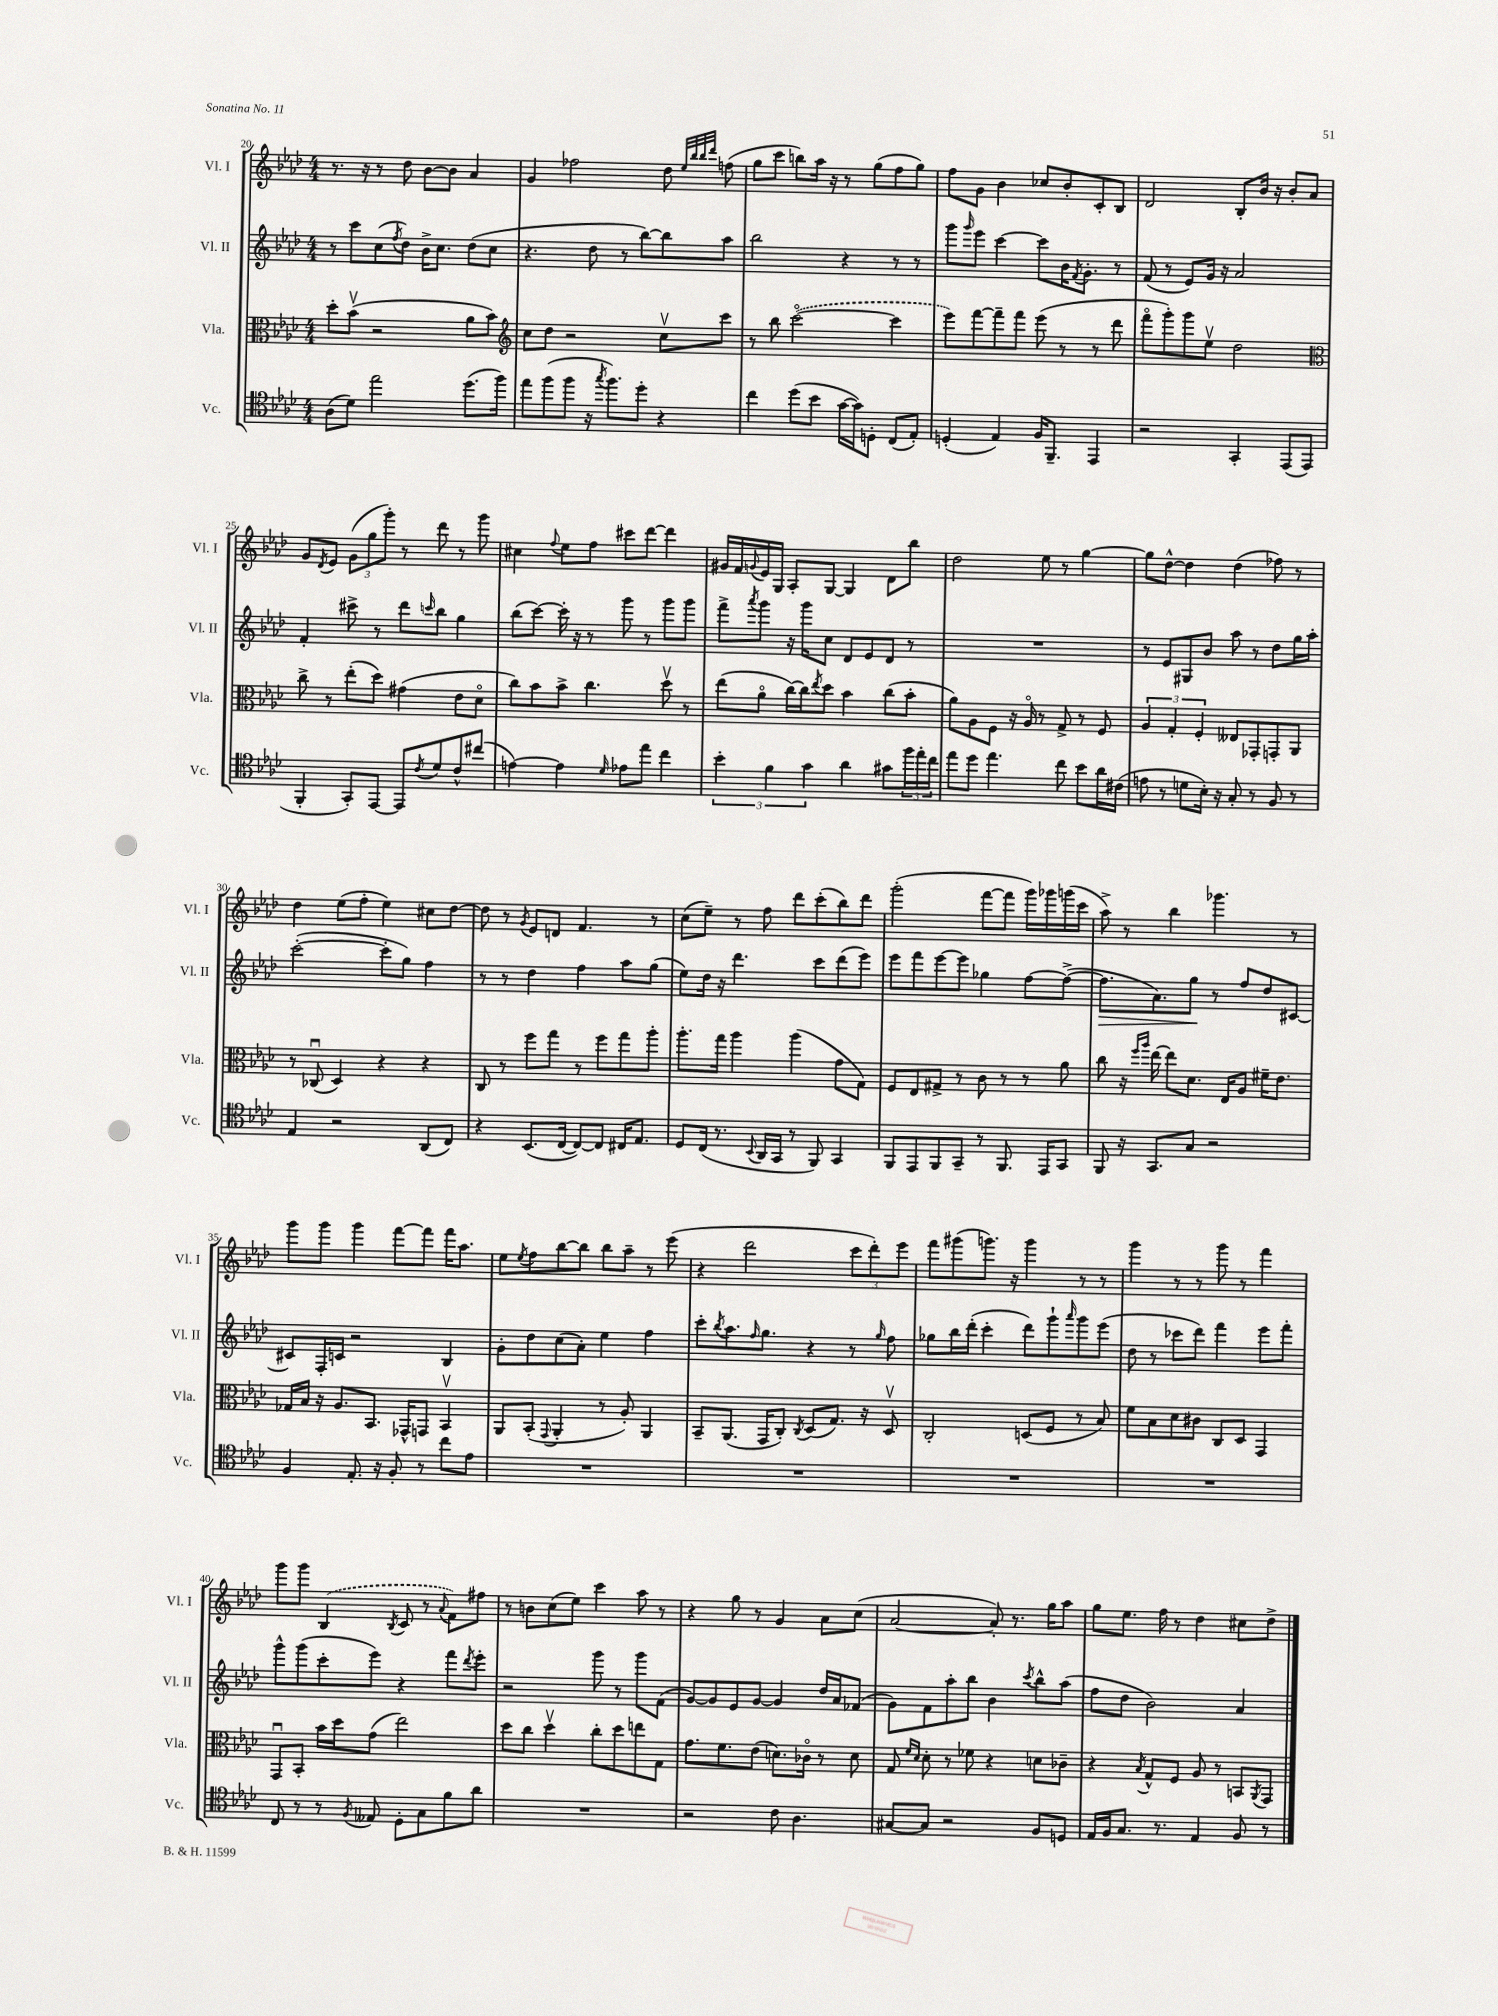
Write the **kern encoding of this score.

**kern	**kern	**kern	**kern
*staff4	*staff3	*staff2	*staff1
*clefC4	*clefC3	*clefG2	*clefG2
*k[b-e-a-d-]	*k[b-e-a-d-]	*k[b-e-a-d-]	*k[b-e-a-d-]
*M4/4	*M4/4	*M4/4	*M4/4
(8A-\L	8dd-'\L	8r	8.r
8d-\J)	(8b-v\J	8ccc\L	.
.	.	.	16r
2ee-\	2r	(8cc\	8r
.	.	8qff/	.
.	.	8dd-\J)	8dd-\
.	.	16b-^\LK	[8b-\L
.	.	8.cc\J	.
.	.	.	8b-\]J
(8.dd-\L	8a-\L	(8dd-\L	4a-/
.	8b-\J)	8cc\J	.
16ff\Jk)	.	.	.
=	=	=	=
*	*clefG2	*	*
8ee-\L	8cc\L	4.r	4g/
(8ff\	8dd-\J	.	.
8ff\J	2r	.	2ff-\
16r	.	8dd-\	.
8qgg/	.	.	.
8.ff\L)	.	.	.
.	.	8r	.
8dd-'\J	.	[8bb-\L)	.
4r	8ccv\L	8bb-\]	8dd-\
.	.	.	32qqee-/LLL
.	.	.	32qqbb-/
.	.	.	32qqbb-/
.	.	.	32qqddd-/JJJ
.	8ccc\J	8aa-\J	(8ff\
=	=	=	=
4cc\	8r	2bb-\	8gg\L
.	8bb-\	.	8ccc\J
(8dd-\L	([2ccco\	.	8bb\L)
8b-\J	.	.	16aa-\Jk
.	.	.	16r
[16g\LL	.	4r	8r
16g\]J)	.	.	.
8D'\J	.	.	(8gg\L
(8C/L	4ccc\]	8r	8ff\
8E-'/J)	.	8r	8gg\J)
=	=	=	=
(4D'/	8eee-\L)	8ggg\L	8ff\L
.	.	16qqggg/	.
.	[8fff\	8eee-\J	8g\J
4E-/)	8fff~\]	[4ccc\	4b-\
.	8fff\J	.	.
16F/LK	(8eee-\	8ccc\]L	8cc-/L
8.FF~/J	.	.	.
.	8r	16b-\K	8b-'/
.	.	8qf/	.
.	.	8.g'\J	.
4EE-/	8r	.	8c'/
.	8ddd-\	8r	8B-/J
=	=	=	=
2r	8fffo\L	(8f/	2d-/
.	8ggg'\)	8r	.
.	8ggg\	8e-/L)	.
.	8ee-v\J	16g/Jk	.
.	.	16r	.
4GG'/	2dd-\	2a-/	8B-'/L
.	.	.	16b-/Jk
.	.	.	16r
(8EE-/L	.	.	8b-'/L
8EE-/J	.	.	8a-/J
=	=	=	=
*	*clefC3	*	*
4FF'/	8cc^\	4f'/	8g/L
.	.	.	8qd-/
.	8r	.	8e-/J
8GG'/L)	(8ee-'\L	8ccc#^\	(12g\L
.	.	.	12gg\
[8EE-/J	8dd-\J)	8r	.
.	.	.	12ggg'\J)
8EE-/]L	(4g#\	8ddd-\L	8r
8qc/	.	16qqccc/	.
8d-/	.	8bb-\J	8ddd-\
8c^^/	8e-\L	4gg\	8r
(8cc#/J	8d-o\J	.	8ggg\
=	=	=	=
[4e\)	8cc\L)	(8bb-\L	4cc#\
.	8b-\	[8ccc\J)	.
.	.	.	8qqff/
4e\]	8b-^\J	16ccc'\]	8ee-\L
.	.	16r	.
.	4.cc\	8r	8ff\J
16qqd-/	.	.	.
8e-\L	.	8ggg\	8ccc#\L
8ee-\J	.	8r	[8ddd-\J
4cc\	8dd-v\	8ggg\L	4ddd-\]
.	8r	8ggg\J	.
=	=	=	=
6b-'\	(8ee-\L	8fff^\L	16g#/LL
.	.	.	16f/
.	.	8qaaa-/	8qqg/
.	8a-o\J	8ggg\J	16e-/
6f\	.	.	.
.	.	.	16G/JJ
.	[16cc\LL)	16r	8A-'/L
.	16cc\]J	16ggg\LK	.
6g\	.	.	.
.	8qee-/	.	.
.	8dd-\J	8cc\J	[8G/J
4a-\	4b-\	8d-/L	4G/]
.	.	8e-/	.
8g#\L	(8cc\L	8d-/J	8d-\L
24ff\L	8b-'\J	8r	8bb-\J
24ee-'\	.	.	.
24cc\JJ	.	.	.
=	=	=	=
8ee-\L	8a-\L)	1r	2dd-\
8dd-\J	8A-\	.	.
4.ee-\	8F\J	.	.
.	16r	.	.
.	16A-o/	.	.
.	8r	.	8ee-\
8cc\	8G^/	.	8r
8b-\L	8r	.	[4gg\
16a-\L	8F/	.	.
(16c#\JJ	.	.	.
=	=	=	=
8e\	6A-/	8r	8gg\]L
8r	.	8e-/L	[8dd-^^\J
.	6G'/	.	.
8d\L	.	8G#/	4dd-\]
.	6F'/	.	.
16B-'\Jk)	.	8b-/J	.
16r	.	.	.
8G'/	8E--/L	8aa-\	(4dd-\
8r	8GG-'/	8r	.
8F/	8GG'/	8dd-\L	8ff-\)
8r	8AA-/J	16gg\L	8r
.	.	16aa-'\JJ	.
=	=	=	=
4E-/	8r	([2ccc'\	4dd-\
.	(8C-u/	.	.
2r	4D-/)	.	(8ee-\L
.	.	.	8ff'\J
.	4r	8ccc'\]L	4ee-\)
.	.	8gg\J)	.
(8AA-/L	4r	4ff\	8cc#\L
8C/J)	.	.	[8dd-\J
=	=	=	=
4r	8C/	8r	8dd-\]
.	8r	8r	8r
.	.	.	8qg/
(8.BB-/L	8ff\L	4dd-\	8e-/L
.	8gg\J	.	8d/J
[16C/Jk	.	.	.
8C/_L)	8r	4ff\	4.f/
8C/]J	8ff\L	.	.
16C#/LK	8gg\	8aa-\L	.
8.E-/J	.	.	.
.	8aa-'\J	(8gg\J	8r
=	=	=	=
8D-/L	8.aa-'\L	8ee-\L)	(8cc\L
(16C/Jk	.	16dd-\Jk	8ee-~\J)
8.r	16gg\Jk	16r	.
.	4aa-\	4.ddd-\	8r
8qqBB-/	.	.	.
16AA-/LL	.	.	8ff\
16GG/JJ	.	.	.
8r	(4aa-\	.	8ddd-\L
8FF/)	.	8ccc\L	(8ccc'\
4GG/	8g\L	(8ddd-\	8bb-\)
.	8G\J)	8eee-\J)	8ddd-\J
=	=	=	=
8FF/L	8F/L	8eee-\L	(2ggg'\
8EE-/	8E-/	8fff\	.
8FF/	8G#^/J	[8eee-\	.
8GG~/J	8r	8eee-\]J	.
8r	8c\	4gg-\	[8fff\L
8.FF/	8r	.	8fff\]J
.	8r	[8ff\L	16ggg\LL)
16EE-/LK	.	.	16ggg-\
8GG/J	8a-\	(8ff^\_J	(16ggg\
.	.	.	16ccc\JJ
=	=	=	=
8FF/	8cc\	8.ff\]L	8aa-^\)
16r	16r	.	8r
.	16qqff/LL	.	.
.	16qqaa-/JJ	.	.
8.GG/L	[16ee-\	8.a-\)	.
.	8ee-\]L	.	4bb-\
8G/J	8.d-\J	8gg\J	.
2r	.	8r	4.ggg-\
.	16E-/LK	.	.
.	8A-/J	8ff/L	.
.	16f#~\LK	8dd-/	.
.	8.e-\J	.	.
.	.	[8c#/J	8r
=	=	=	=
4F/	16G-/LL	8c#/]L	8ggg\L
.	16B-/JJ	.	.
.	16r	16F'/L	8ggg\J
.	8.A-/L	16c/JJ	.
8.E-'/	.	2r	4ggg\
.	8.BB-/J	.	.
16r	.	.	.
8F'/	.	.	[8fff\L
.	16GG-^^/LK	.	.
8r	8GG/J	.	8fff\]J
8cc\L	4BB-v/	4B-/	16fff\LK
.	.	.	8.aa-\J
8e-\J	.	.	.
=	=	=	=
1r	8AA-/L	8g'\L	8ee-\L
.	.	.	8qee-/
.	(8BB-'/J	8dd-\	8ff\
.	8qqGG/	.	.
.	4AA-'/	(8cc\	[8bb-\
.	.	8a-'\J)	8bb-\]J
.	8r	4ee-\	8bb-\L
.	8A-'/)	.	8aa-~\J
.	4AA-/	4ff\	8r
.	.	.	(8eee-\
=	=	=	=
1r	8BB-~/L	8ccc'\L	4r
.	.	8qbb-/	.
.	(8.AA-/J	8.aa-\	.
.	.	.	2ddd-\
.	.	16qqff/	.
.	16GG/LK	8.gg\J	.
.	8C'/J)	.	.
.	8qC/	.	.
.	(8D-/L	4r	.
.	8.G/J)	.	.
.	.	8r	12ccc\L
.	16r	.	.
.	.	.	12ddd-'\)
.	.	16qqgg/	.
.	8D-v/	8ff\	.
.	.	.	12eee-\J
=	=	=	=
1r	2C'/	8gg-\L	8fff\L
.	.	16bb-\L	(8ggg#\
.	.	(16ddd-'\JJ	.
.	.	4ccc'\	8.ggg\J)
.	.	.	16r
.	(8D/L	8ddd-\L)	4ggg\
.	8F/J	8ggg`\	.
.	.	16qqaaa-/	.
.	8r	8ggg\	8r
.	8B-/)	(8eee-\J	8r
=	=	=	=
1r	8f\L	8dd-\	4ggg\
.	8B-\	8r	.
.	8d-\	8ccc-\L	8r
.	8c#\J	8ddd-\J)	8r
.	8C/L	4fff\	8ggg\
.	8D-/J	.	8r
.	4GG/	8eee-\L	4fff\
.	.	8fff'\J	.
=	=	=	=
8C/	8GGu/L	8ggg^^\L	8ggg\L
8r	8BB-'/J	(8ggg\	8ggg\J
8r	16b-\LL	8ccc'\	(4B-/
.	16dd-\J	.	.
8qF/	.	.	.
8E--/	(8g\J	8eee-\J)	.
.	.	.	8qB-/
8D-'\L	2ee-\)	4r	8c/
8G\	.	.	8r
.	.	.	8qqa-/
8f\	.	8fff\L	8f\L)
.	.	8qddd-/	.
8a-\J	.	8eee-'\J	8ff#\J
=	=	=	=
1r	8dd-\L	2r	8r
.	8cc\J	.	8b\L
.	4dd-v\	.	(8cc\
.	.	.	8ee-\J)
.	8cc'\L	8ggg\	4ccc\
.	8dd-\	8r	.
.	8ee\	8ggg\L	8aa-\
.	8G\J	(8f\J	8r
=	=	=	=
2r	8.g\L	[8g/L)	4r
.	.	8g/]	.
.	8.f\	.	.
.	.	8e-/	8gg\
.	(8e-\J	[8g/J	8r
8c\	8.d\L)	4g/]	4g/
4.A-\	.	.	.
.	16c-o\Jk	.	.
.	8r	16dd-/LL	8a-\L
.	.	16a-/J	.
.	8d\	(8f-/J	(8cc\J
=	=	=	=
[8G#/L	8G/	8g\L)	[2a-/
.	16qqf/LL	.	.
.	16qqd-/JJ	.	.
8G#/]J	8d-'\	8f\	.
2r	8r	8aa-'\	.
.	8f-\	8bb-\J	.
.	4r	4b-\	8a-'/])
.	.	.	8.r
.	.	8qccc/	.
8F/L	8d\L	8bb-^^\L	.
.	.	.	16gg\LK
8D/J	8c-~\J	(8aa-\J	8aa-\J
=	=	=	=
16E-/LL	4r	8ff\L	8gg\L
16F/J	.	.	.
8.G/J	.	8dd-\J	8.ee-\J
.	8qB-/	.	.
.	8G^^/L	2b-\)	.
8.r	.	.	16ff\
.	8F/J	.	8r
4E-/	8A-/	.	4dd-\
.	8r	.	.
8F/	8BB/L	4a-/	8cc#\L
.	8qAA-/	.	.
8r	8GG/J	.	8dd-^\J
==	==	==	==
*-	*-	*-	*-
